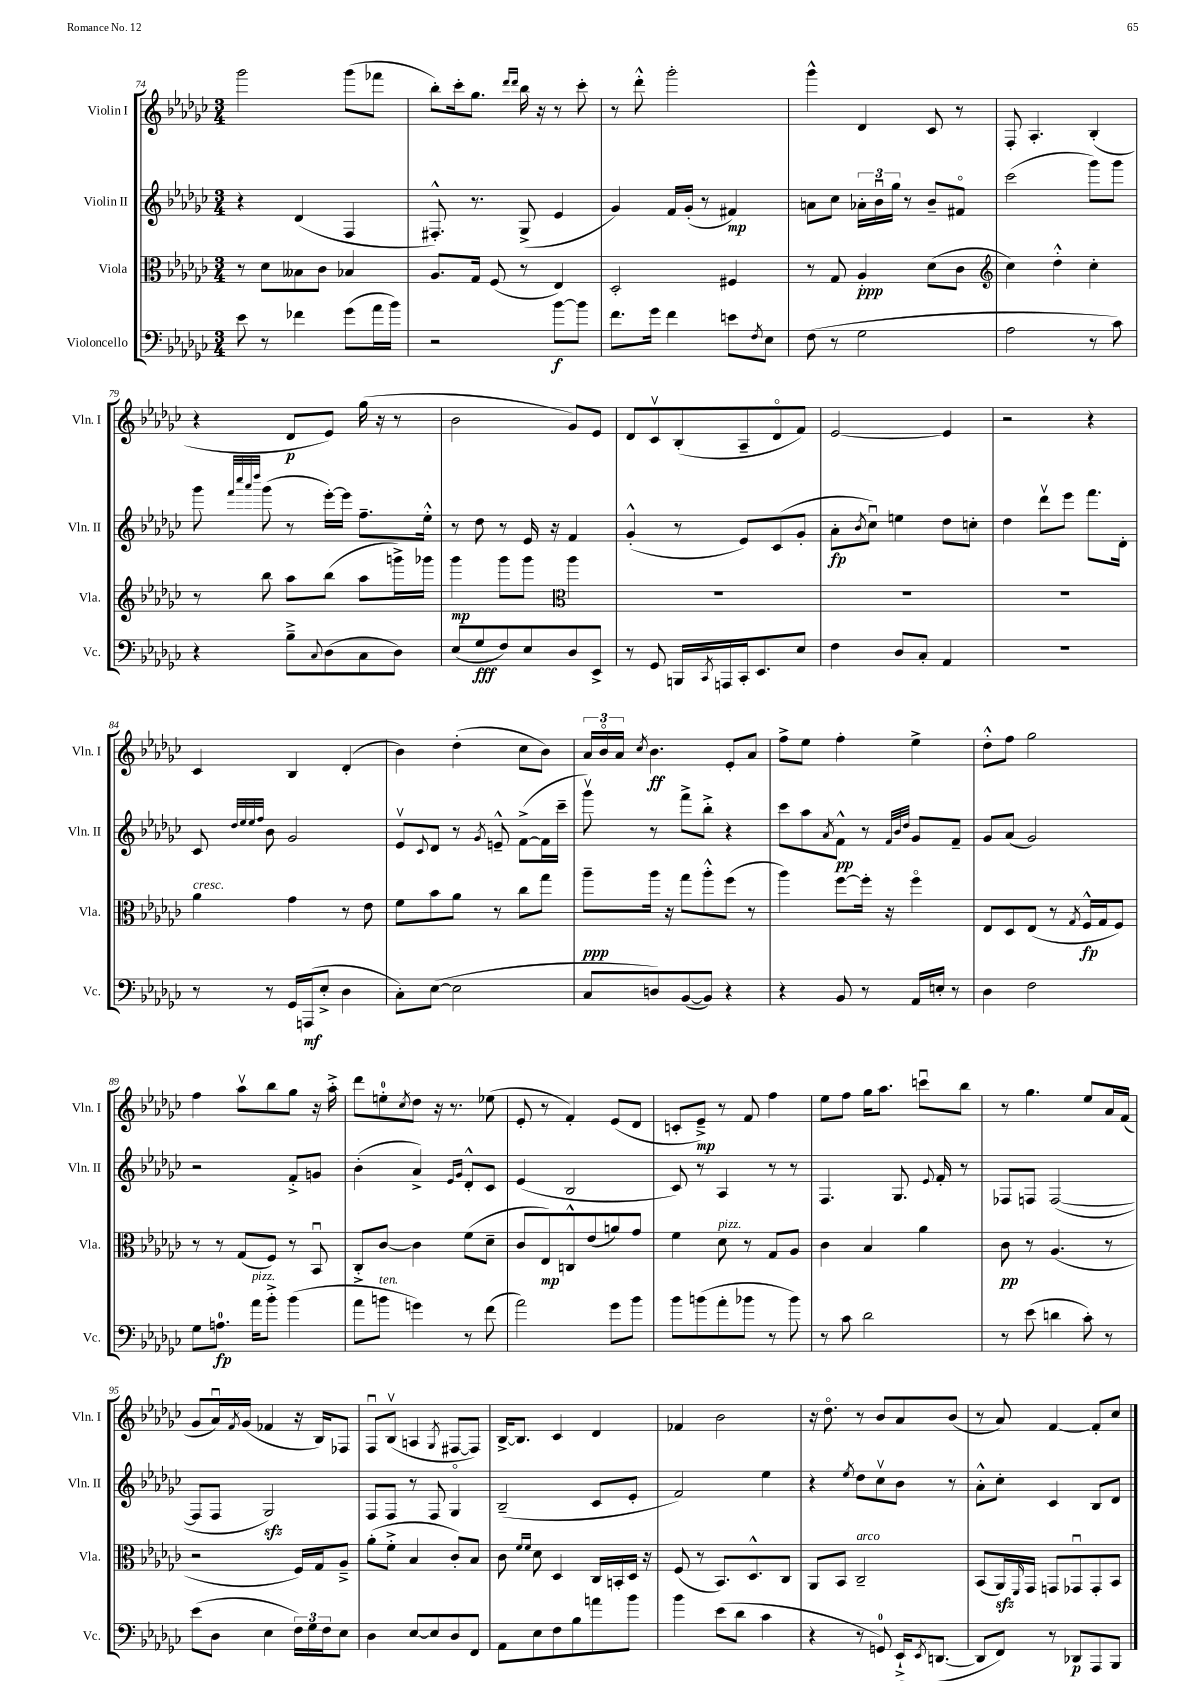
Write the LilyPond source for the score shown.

<<
\new StaffGroup <<
\new Staff = "s0" \with { instrumentName = "Violin I" shortInstrumentName = "Vln. I" } {
    \clef treble \key ges \major \numericTimeSignature \time 3/4
    ges'''2 ges'''8( fes'''8 |
    bes''8-.) ces'''16-. ges''8. \grace { des'''16 des'''16 } bes''16 r16 r8 ces'''8-. |
    r8 des'''8-.-^ ges'''2-. |
    ges'''4-^ des'4 ces'8 r8 |
    f8-. aes4.-. bes4-.( |
    r4 des'8\p ees'8) ges''16( r16 r8 |
    bes'2 ges'8) ees'8 |
    des'8 ces'8\upbow bes8-.( aes8-- des'8\flageolet f'8) |
    ees'2~ ees'4 |
    r2 r4 |
    ces'4 bes4 des'4-.( |
    bes'4) des''4-.( ces''8 bes'8) |
    \tuplet 3/2 { aes'16 bes'16\flageolet aes'16 } \acciaccatura { ces''8 } bes'4.\ff ees'8-. aes'8 |
    f''8-> ees''8 f''4-. ees''4-> |
    des''8-.-^ f''8 ges''2 |
    f''4 aes''8\upbow bes''8 ges''8 r16 aes''16-.-> |
    des'''8 e''8-0-. \acciaccatura { ces''8 } des''8 r16 r8. ees''8( |
    ees'8-. r8 f'4-.) ees'8( des'8 |
    c'8-. ees'8--->\mp) r8 f'8 f''4 |
    ees''8 f''8 ges''16 aes''8. c'''8\downbow bes''8 |
    r8 ges''4. ees''8 aes'16 f'16( |
    ges'8 aes'16\downbow) \acciaccatura { f'8 } ges'16( fes'4 r16 bes16) fes8 |
    f8\downbow bes8\upbow( a4 \acciaccatura { ges8 } fis8~ fis8) |
    bes16~-> bes8. ces'4 des'4 |
    fes'4 bes'2 |
    r16 des''8.\flageolet r8 bes'8 aes'8 bes'8( |
    r8 aes'8) f'4~ f'8-. ces''8 \bar "|." |
}
\new Staff = "s1" \with { instrumentName = "Violin II" shortInstrumentName = "Vln. II" } {
    \clef treble \key ges \major \numericTimeSignature \time 3/4
    r4 des'4( f4 |
    fis8.-.-^) r8. ges8->( ees'4 |
    ges'4) f'16 ges'16-.( r8 fis'4\mp) |
    a'8 ces''8 \tuplet 3/2 { aes'16-. bes'16\downbow ges''16 } r8 bes'8-- fis'8\flageolet |
    ces'''2( ges'''8) ges'''8 |
    ges'''8 \grace { f'''32 ces''''32 aes'''32 des''''32 } ges'''8( r8 ees'''16~-.) ees'''16 f''8.-- ees''16-.-^ |
    r8 des''8 r8 ees'16 r16 f'4 |
    ges'4-.-^( r8 ees'8) ces'8( ges'8-. |
    aes'8-.\fp \acciaccatura { bes'8 } ces''8\downbow) e''4 des''8 c''8-. |
    des''4 des'''8\upbow ees'''8 f'''8. des'16-. |
    ces'8 \grace { des''32 ees''32 ees''32 f''32 } bes'8 ges'2 |
    ees'8\upbow \appoggiatura { ces'8 } des'8 r8 \acciaccatura { ges'8 } e'8---^ f'8~->( f'16 ces'''16-- |
    ges'''8\upbow) r8 f'''8-> bes''8-.-> r4 |
    ces'''8 aes''8 \acciaccatura { aes'8 } f'8-^\pp r8 \grace { f'32 bes'32 des''32 } ges'8 f'8-- |
    ges'8 aes'8( ges'2) |
    r2 f'8-.-> g'8 |
    bes'4-.( aes'4->) \grace { ees'16 ges'16 } des'8-.-^ ces'8 |
    ees'4( bes2 |
    ces'8) r8 aes4 r8 r8 |
    f4. ges8. \appoggiatura { ees'8 } f'16-. r8 |
    fes8 f8 f2~( |
    f8 f8 ges2\sfz) |
    f8 f8 r8 f8 ges4\flageolet |
    bes2--( ces'8 ees'8-. |
    f'2) ees''4 |
    r4 \acciaccatura { ees''8 } des''8 ces''8\upbow bes'8 r8 |
    aes'8-.-^ ces''8-. ces'4 bes8 des'8 \bar "|." |
}
\new Staff = "s2" \with { instrumentName = "Viola" shortInstrumentName = "Vla." } {
    \clef alto \key ges \major \numericTimeSignature \time 3/4
    r8 des'8 beses8 ces'8 bes4 |
    aes8. ges16 f8( r8 ees4) |
    des2-. fis4 |
    r8 ges8 aes4-.\ppp des'8( ces'8 |
    \clef treble ces''4) des''4-.-^ ces''4-. |
    r8 bes''8 aes''8 bes''8( aes''8 g'''16->) ges'''16 |
    ges'''4\mp ges'''8 ges'''8 \clef alto aes''4 |
    R2. |
    R2. |
    R2. |
    aes'4^\markup { \italic "cresc." } ges'4 r8 ees'8 |
    f'8 bes'8 aes'8 r8 ces''8 ges''8 |
    aes''8--\ppp aes''16 r16 ges''8 aes''8-.-^ f''8( r8 |
    aes''4) f''8~ f''16-. r16 f''4\flageolet |
    ees8 des8 ees8( r8 \acciaccatura { ges8 } f16-^\fp ges16 f8) |
    r8 r8 ges8( f8) r8 bes,8\downbow |
    ces8-.-> ces'8~ ces'4 f'8( des'8-- |
    ces'8 ees8\mp) c8-^ ees'8( a'8) ges'8 |
    f'4 des'8^\markup { \italic "pizz." } r8 ges8 aes8 |
    ces'4 bes4 aes'4 |
    ces'8\pp r8 aes4.( r8 |
    r2 f16) ges16 aes8---> |
    aes'8-.( f'8-.-> bes4 ces'8-.) bes8 |
    ces'8 \grace { f'16 f'16 } des'8 des4 ces16 b,16-. des16 r16 |
    f8( r8 bes,8.) des8.-^ ces8 |
    aes,8 bes,8 ces2--^\markup { \italic "arco" } |
    bes,8( aes,16\sfz) \grace { f,16 } ges,16 g,8 ges,8\downbow ges,8-. bes,8 \bar "|." |
}
\new Staff = "s3" \with { instrumentName = "Violoncello" shortInstrumentName = "Vc." } {
    \clef bass \key ges \major \numericTimeSignature \time 3/4
    ees'8 r8 fes'4 ges'8( aes'16 bes'16) |
    r2 bes'8~\f bes'8 |
    f'8. ges'16 f'4 e'8 \acciaccatura { f8 } ees8 |
    f8( r8 ges2 |
    aes2 r8 ces'8) |
    r4 bes8---> \appoggiatura { ces8 } des8( ces8 des8) |
    ees8( ges8\fff f8) ees8 des8 ees,8-> |
    r8 ges,8 b,,16 \acciaccatura { ces,8 } a,,16 ces,16-. ees,8. ees8 |
    f4 des8 ces8-. aes,4 |
    R2. |
    r8 r8 ges,16 a,,16\mf( ees8-.-> des4 |
    ces8-.) ees8~( ees2 |
    ces8 d8) bes,8~( bes,8) r4 |
    r4 bes,8 r8 aes,16 e16-. r8 |
    des4 f2 |
    ges8 a8.-0\fp aes'16^\markup { \italic "pizz." } bes'8-.-> bes'4( |
    aes'8 b'8^\markup { \italic "ten." } g'4) r8 f'8( |
    aes'2) ges'8 bes'8 |
    bes'8 b'8( aes'8-. bes'8 r8 bes'8) |
    r8 ces'8 des'2 |
    r8 ees'8( d'4 ces'8-.) r8 |
    ees'8( des8 ees4 \tuplet 3/2 { f16) ges16 f16 } ees8 |
    des4 ees8~ ees8 des8 f,8 |
    aes,8 ees8 f8 bes8 a'8 bes'8 |
    bes'4 ees'8( des'8 ces'4 |
    r4 r8 g,8-0) ees,16-!->( \acciaccatura { ees,8 } d,8.~ |
    d,8 f,8) r8 des,8\p aes,,8 bes,,8 \bar "|." |
}
>>
>>
\layout { \context { \Score currentBarNumber = #74 } }
